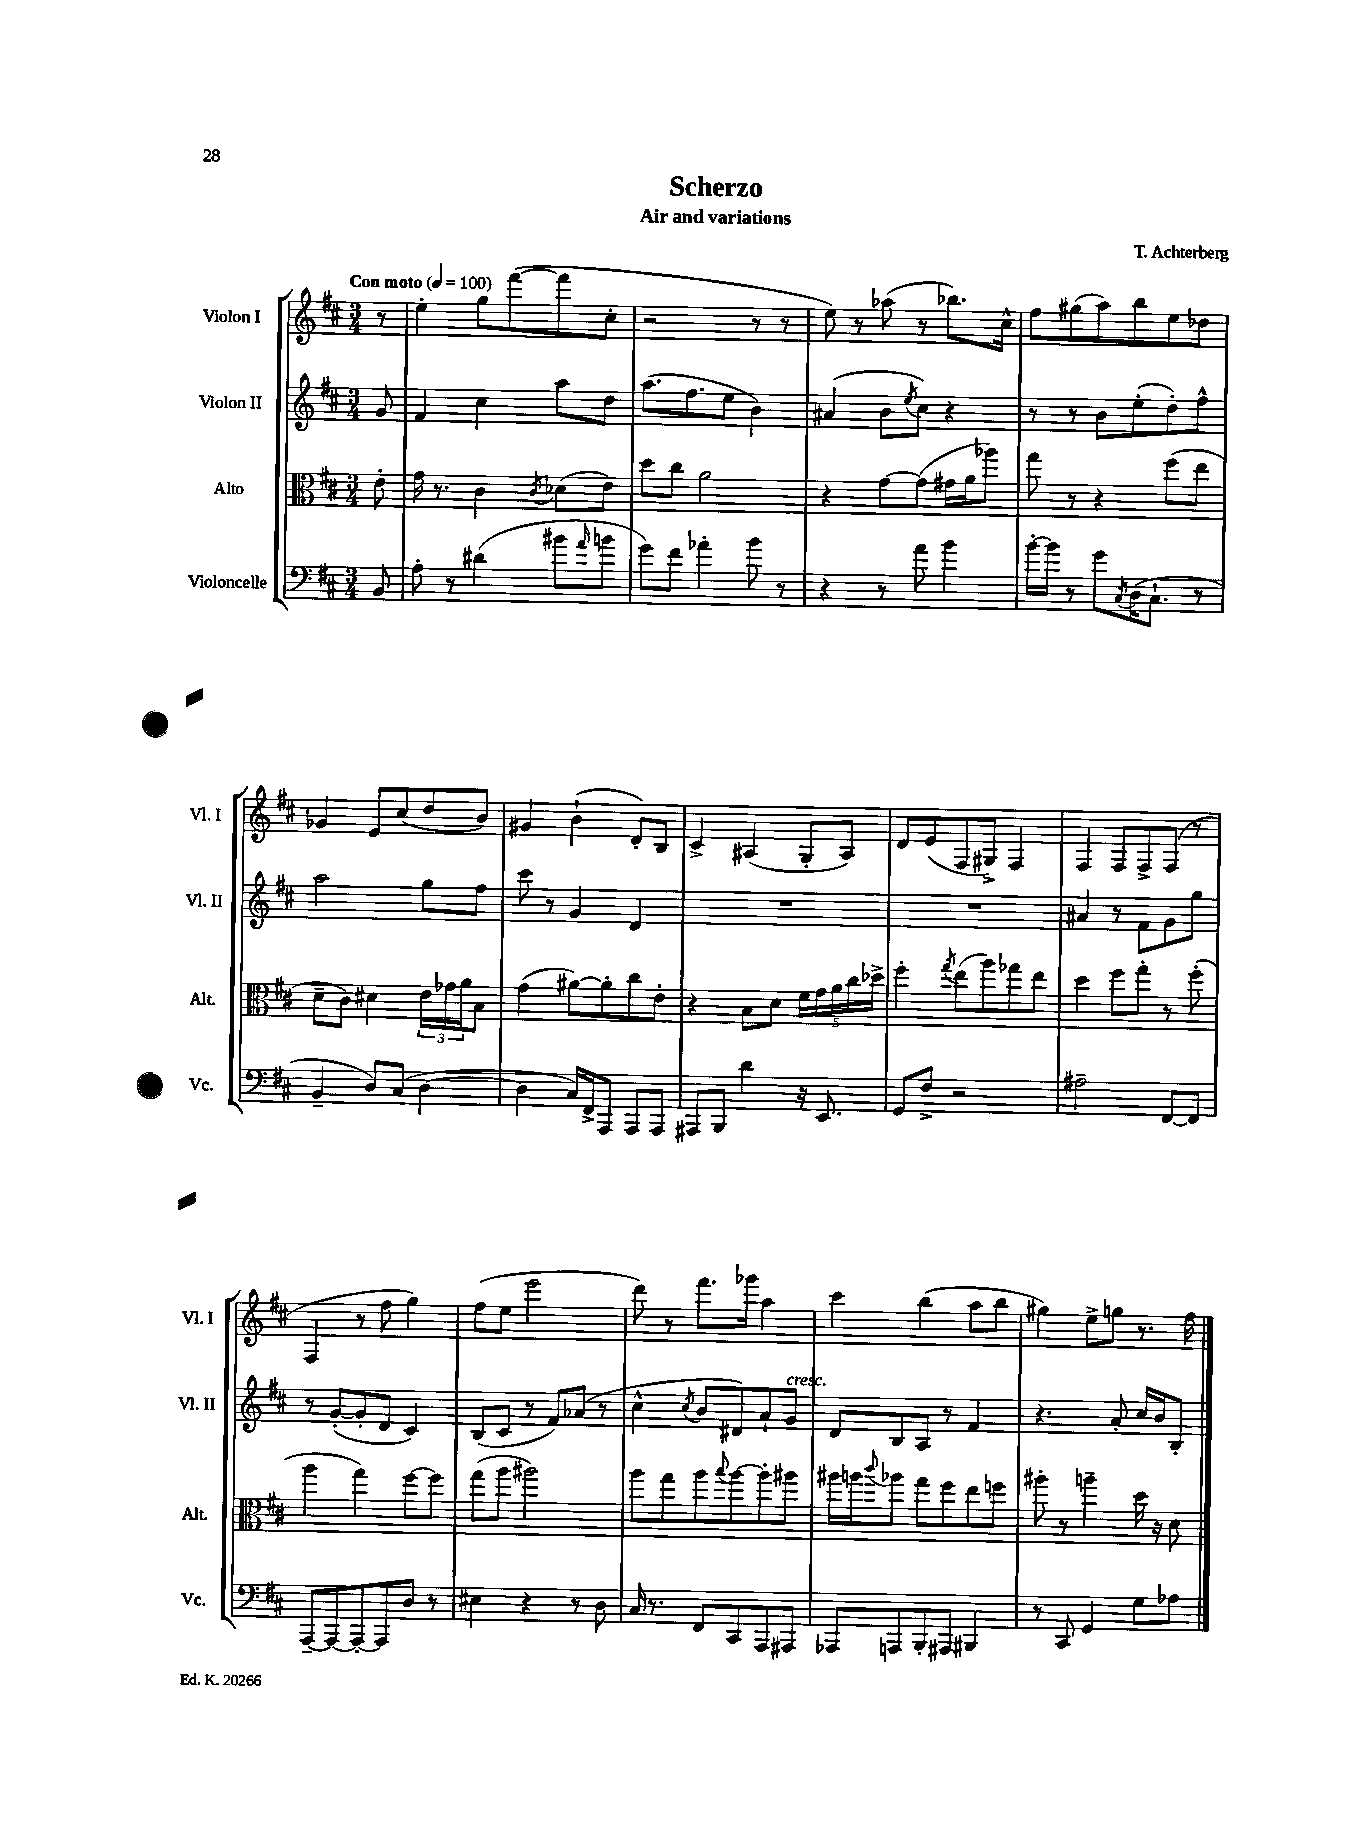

**kern	**kern	**kern	**kern
*staff4	*staff3	*staff2	*staff1
*clefF4	*clefC3	*clefG2	*clefG2
*k[f#c#]	*k[f#c#]	*k[f#c#]	*k[f#c#]
*M3/4	*M3/4	*M3/4	*M3/4
*MM100	*MM100	*MM100	*MM100
8BB	8e'	8g	8r
=	=	=	=
8A'	16g	4f#	4ee'
.	8.r	.	.
8r	.	.	.
(4d#	4c#	4cc#	8gg
.	.	.	([8fff#
.	8qc#	.	.
8b#	(8d-	8aa	8fff#]
16qqa	.	.	.
8b	8e)	8dd	8cc#'
=	=	=	=
8g)	8dd	(8.aa	2r
8f#	8cc#	.	.
.	.	8.ff#	.
4a-'	2a	.	.
.	.	8ee	.
8b	.	4b)	8r
8r	.	.	8r
=	=	=	=
4r	4r	(4a#	8ee)
.	.	.	8r
8r	[8g	8b	(8aa-
.	.	8qee	.
8a	(8g]	8cc#)	8r
4b	16g#	4r	8.bb-)
.	16a	.	.
.	8aa-)	.	.
.	.	.	16cc#^^
=	=	=	=
[16b'	8gg	8r	8ff#
16b]	.	.	.
8r	8r	8r	(8gg#
8g	4r	8b	8aa)
8qC#	.	.	.
(16D	.	(8ee'	8bb
8.C#`	.	.	.
.	(8ff#	8dd')	8ee
8r	8ee	8ff#^^	8dd-
=	=	=	=
4BB~	8d~	2aa	4g-
.	8c#)	.	.
8D)	4d#	.	8e
(8C#	.	.	(8cc#
[4D	24e	8gg	8dd
.	24g-	.	.
.	24a	.	.
.	8B	8ff#	8b)
=	=	=	=
4D]	(4g	8ccc#	4g#
.	.	8r	.
16C#)	[8a#)	4g	(4b`
16FF#^	.	.	.
8AAA	8a#']	.	.
8AAA	8cc#	4d	8d')
8AAA	8e'	.	8B
=	=	=	=
8AAA#	4r	2.r	4c#^
8BBB	.	.	.
4d	8B	.	(4A#
.	8d	.	.
16r	20f#	.	8G'
.	20g	.	.
8.EE	.	.	.
.	20a	.	.
.	.	.	8A#)
.	20cc#	.	.
.	20dd-^	.	.
=	=	=	=
8GG	4ff#'	2.r	8d
8F#^	.	.	(8e
.	8qgg	.	.
2r	(8ee	.	8F#
.	8aa)	.	8G#^)
.	8gg-	.	4F#
.	8ee	.	.
=	=	=	=
2A#~	4dd	4a#	4F#
.	8ff#	8r	8F#
.	8gg'	8f#	8F#^
[8FF#	8r	8g	(8F#
8FF#]	(8ff#'	8gg	8r
=	=	=	=
[8AAA~	4aa	8r	4F#
8AAA_	.	([8g'	.
8AAA'_	4gg)	8g']	8r
8AAA]	.	8d	8ff#
8D	[8ff#	4c#)	4gg)
8r	8ff#]	.	.
=	=	=	=
4E#	(8gg	(8B	(8ff#
.	8aa	8c#	8ee
4r	2aa#)	8r	2eee
.	.	8f#)	.
8r	.	(8a-	.
8D	.	8r	.
=	=	=	=
16C#	8aa	4cc#^^	8ddd)
8.r	.	.	.
.	8gg	.	8r
.	.	8qcc#	.
8FF#	8aa	8b	8.fff#
.	8qqbb	.	.
8CC#	[8aa	8d#)	.
.	.	.	16ggg-
8AAA	8aa']	8a`	4aa
8AAA#	8aa#	8g	.
=	=	=	=
8AAA-	16aa#	8d	4ccc#
.	16aa	.	.
.	8qqccc#	.	.
8AAA	8aa-	8B	.
8BBB'	8gg	8A	(4bb
8AAA#	8ff#	8r	.
4BBB#	8ee	4f#	8aa
.	8ff	.	8bb
=	=	=	=
8r	8aa#'	4.r	4gg#)
8CC#	8r	.	.
4GG	4aa~	.	8ee^
.	.	8a'	8gg
8G	16dd	16cc#	8.r
.	16r	16b	.
8A-	8d	8B'	.
.	.	.	16ff#
==	==	==	==
*-	*-	*-	*-
